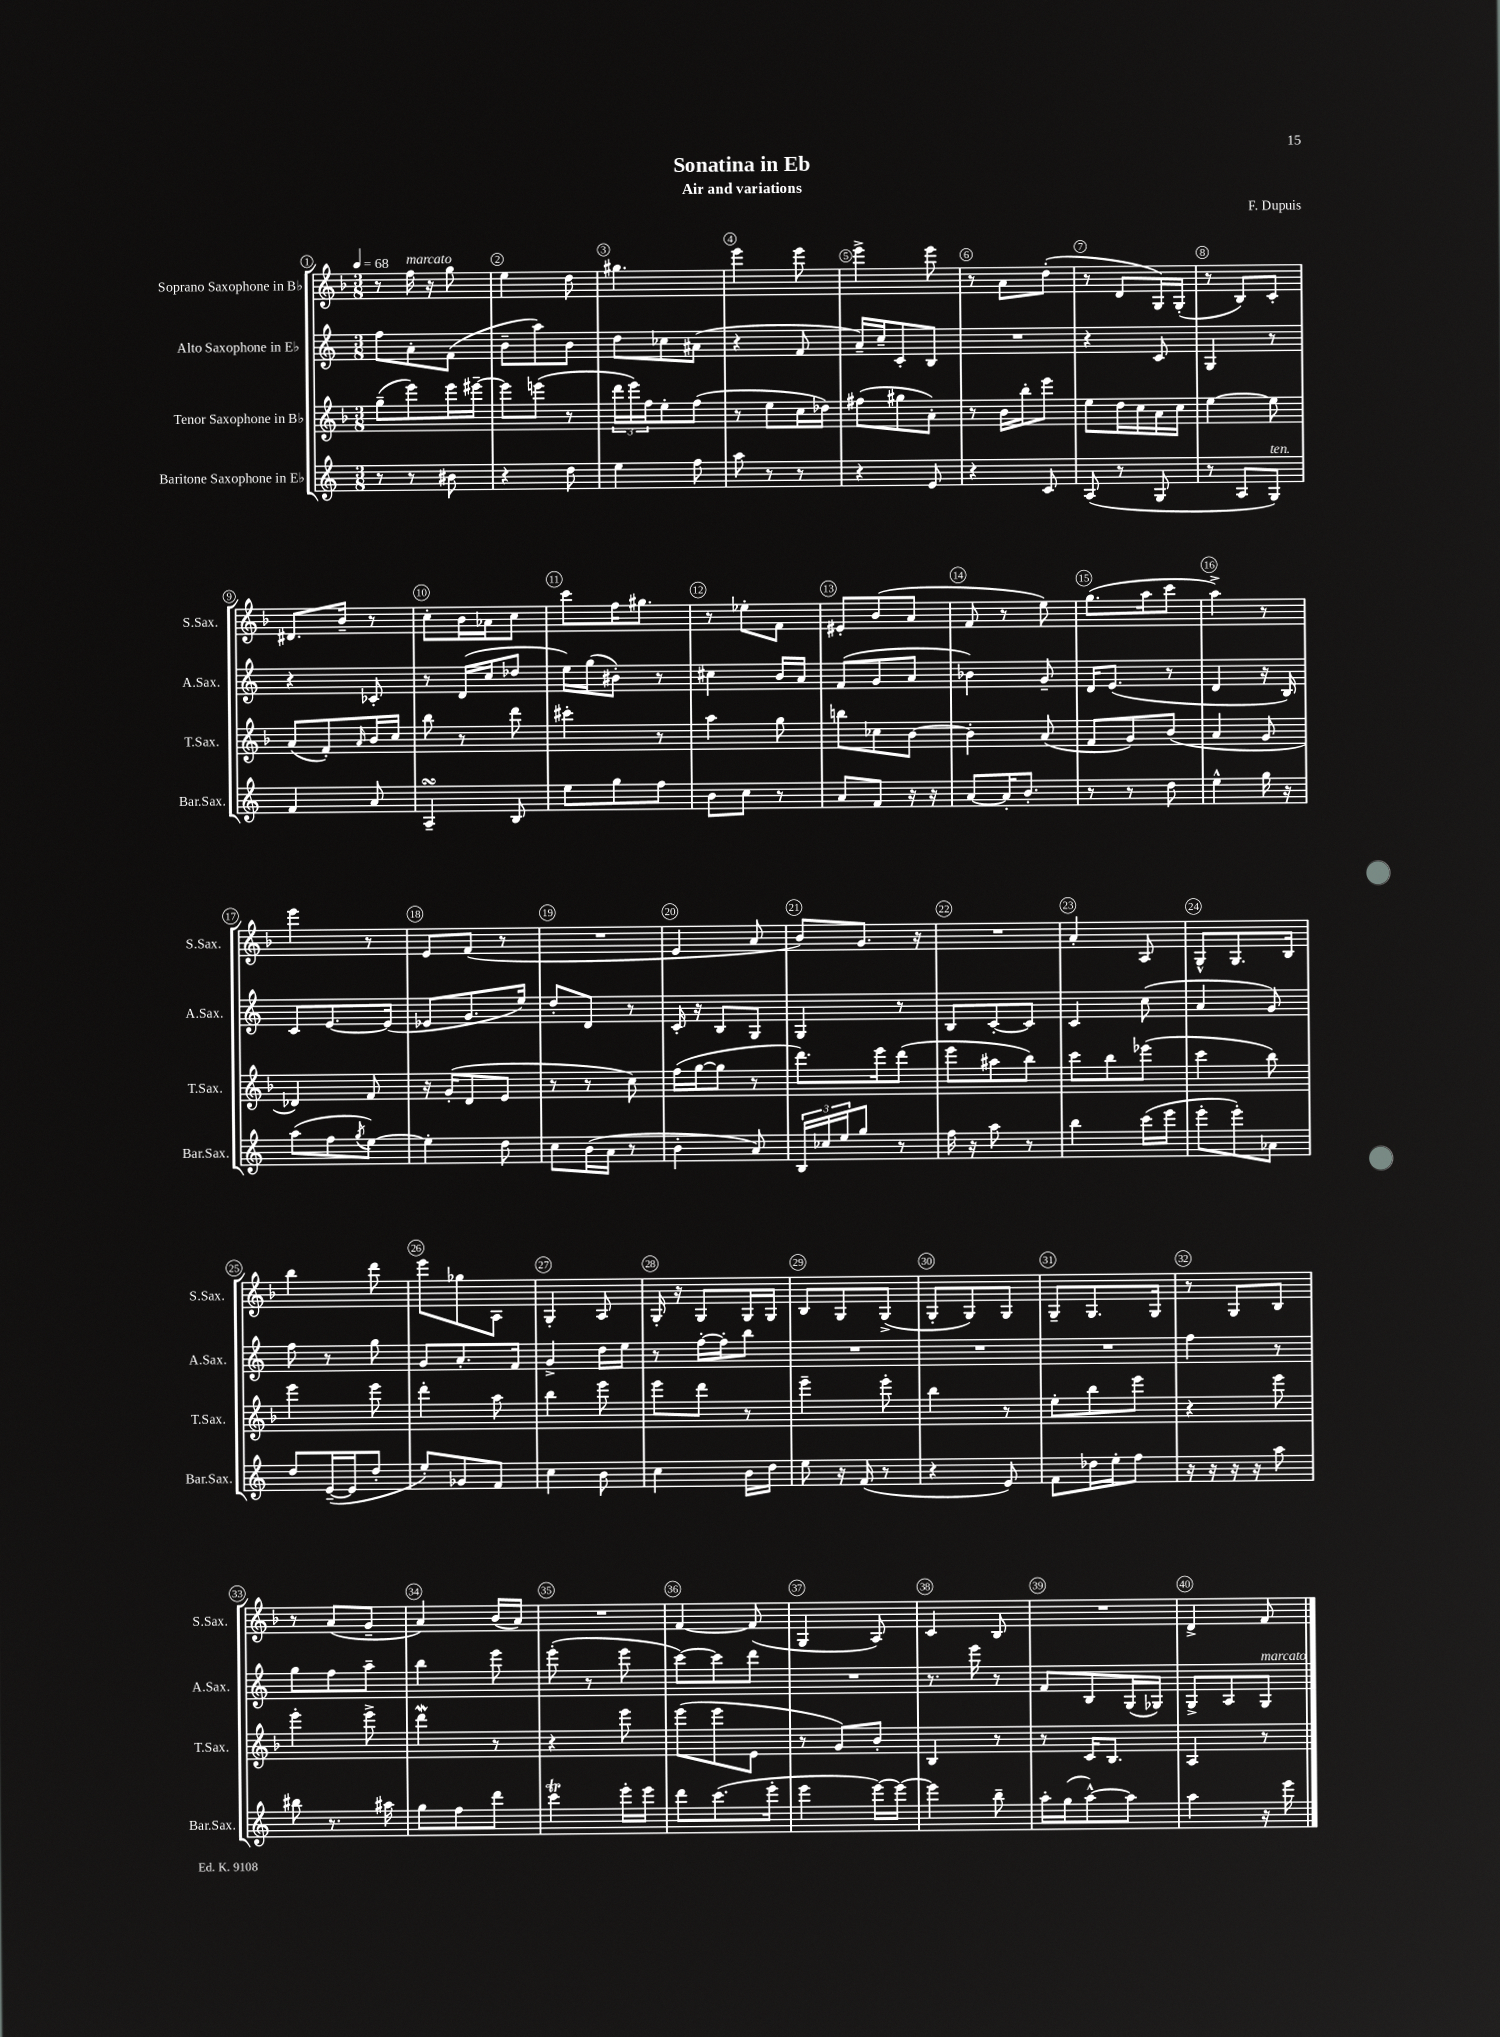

**kern	**kern	**kern	**kern
*part4	*part3	*part2	*part1
*staff4	*staff3	*staff2	*staff1
*I"Baritone Saxophone in E♭	*I"Tenor Saxophone in B♭	*I"Alto Saxophone in E♭	*I"Soprano Saxophone in B♭
*I'Bar.Sax.	*I'T.Sax.	*I'A.Sax.	*I'S.Sax.
*clefG2	*clefG2	*clefG2	*clefG2
*k[]	*k[b-]	*k[]	*k[b-]
*M3/8	*M3/8	*M3/8	*M3/8
*MM68	*MM68	*MM68	*MM68
=1	=1	=1	=1
8r	(8gg~\L	8ff\L	8r
!	!	!	!LO:TX:a:i:t=marcato
8r	8eee\)	8a'\	16ff\
.	.	.	16r
8b#X\	16eee\L	(8f\J	8gg\
.	[16eee#X~\JJ	.	.
=2	=2	=2	=2
4r	8eee#\L]	8b~\L	4ee\
.	(8eeen\J	8aa\)	.
8dd\	8r	8b\J	8dd\
=3	=3	=3	=3
4ee\	24ddd\LL	8dd\L	4.gg#X\
.	24eee\)	.	.
.	24ff\J	.	.
.	8ee'\	8cc-X\	.
8ff\	(8ff\J	(8a#X\J	.
=4	=4	=4	=4
8aa\	8r	4r	4eee\
8r	8ee\L	.	.
8r	16cc\L	8f/	8eee\
.	16dd-X\JJ)	.	.
=5	=5	=5	=5
4r	(8ff#X\L	16a~/LL)	4eee^\
.	.	16cc~/J	.
.	8gg#X\	8c'/	.
8e/	8a'\J)	8B/J	8eee\
=6	=6	=6	=6
4r	8r	4.r	8r
.	16b-\LL	.	8a\L
.	16bb-'\J	.	.
8c/	8eee\J	.	(8dd'\J
=7	=7	=7	=7
(8A/	8ee\L	4r	8r
8r	16dd\L	.	8d/L
.	16cc\	.	.
8G/	16a\	8c/	16G/L)
.	16cc\JJ	.	(16G'/JJ
=8	=8	=8	=8
8r	[4ee\	4G/	8r
8A/L	.	.	8B-/L)
!LO:TX:a:i:t=ten.	!	!	!
8G/J)	8ee\]	8r	8c'/J
!!LO:LB:g=z
=9	=9	=9	=9
4f/	(8a/L	4r	8.d#X/L
.	8f'/)	.	.
.	.	.	16b-~/Jk
.	16qqa/	.	.
8a/	16b-/L	8c-X'/	8r
.	16cc/JJ	.	.
=10	=10	=10	=10
4AsSSS~/	8bb-\	8r	8cc'\L
.	8r	(16d/LL	16b-\L
.	.	16cc/J	16a-X\J
8B/	8ddd\	8dd-X/J	8cc\J
=11	=11	=11	=11
8ee\L	4ccc#X'\	16ee\LL)	8ccc\L
.	.	(16gg\J	.
8gg\	.	8b#X'\J)	16ff\K
.	.	.	8.gg#X\J
8ff\J	8r	8r	.
=12	=12	=12	=12
8b\L	4aa\	4cc#X\	8r
8cc\J	.	.	8ee-X'\L
8r	8gg\	16b/LL	8f\J
.	.	16a/JJ	.
=13	=13	=13	=13
8a/L	8bbn\L	(8f/L	8e#X'/L
8f/J	8cc-X\	8g/	(8b-/
16r	[8b-\J	8a/J	8a/J
16r	.	.	.
=14	=14	=14	=14
[8a/L	4b-'\]	4b-X\)	8f/
16a'/K]	.	.	8r
8.b'/J	.	.	.
.	(8a/	8g~/	8ee\)
=15	=15	=15	=15
8r	8f/L	16d/KL	(8.gg\L
.	.	(8.e/J	.
8r	8g/)	.	.
.	.	.	16aa\k
8dd\	(8b-/J	8r	8ccc\J
=16	=16	=16	=16
4ee^^\	4a/	4d/	4aa^\)
16gg\	8g/	16r	8r
16r	.	16B/)	.
!!LO:LB:g=z
=17	=17	=17	=17
(8aa\L	4d-X/)	8c/L	4eee\
8ff\	.	[8.e/	.
8qgg/	.	.	.
[8ee\J)	8f/	.	8r
.	.	(16e/Jk]	.
=18	=18	=18	=18
4ee'\]	16r	8e-X/L	8e/L
.	(16g'/KL	.	.
.	8d/	8.g/	(8f/J
8dd\	8e/J	.	8r
.	.	16ee/Jk)	.
=19	=19	=19	=19
8cc\L	8r	8dd'/L	4.r
(16b\L	8r	8d/J	.
16a\JJ	.	.	.
8r	8cc\)	8r	.
=20	=20	=20	=20
4b'\	(16ff\LL	16c'/	4e/
.	[16gg\J	16r	.
.	8gg\J]	8B/L	.
8a/)	8r	8G/J	8a/
=21	=21	=21	=21
24B/LL	8.ddd\L)	4G/	8b-/L)
24cc-X/	.	.	.
24ee/J	.	.	.
8gg/J	.	.	8.g/J
.	16eee\k	.	.
8r	(8ddd\J	8r	.
.	.	.	16r
=22	=22	=22	=22
16ff\	8eee\L	8B/L	4.r
16r	.	.	.
8aa\	8aa#X\	[8c'/	.
8r	8bb-\J)	8c/J]	.
=23	=23	=23	=23
4bb\	8ccc\L	4c/	4a'/
.	8bb-\	.	.
(16ccc\LL	(8eee-X\J	(8cc\	8A/
16eee\JJ	.	.	.
=24	=24	=24	=24
8eee'\L	4ccc\	4a/	8G^^/L
8eee'\)	.	.	8.G/
8a-X\J	8bb-\)	8g/)	.
.	.	.	16B-/Jk
!!LO:LB:g=z
=25	=25	=25	=25
8dd/L	4eee\	8ff\	4bb-\
([16e~/L	.	8r	.
16e/J]	.	.	.
8dd'/J	8eee\	8gg\	8ddd\
=26	=26	=26	=26
8ee'/L)	4ddd'\	8g/L	8eee\L
8g-X/	.	8.a'/	8gg-X\
8f/J	8aa\	.	8A\J
.	.	16f/Jk	.
=27	=27	=27	=27
4cc\	4bb-\	4g^/	4G'/
8b\	8eee\	16dd\LL	8A/
.	.	16ee\JJ	.
=28	=28	=28	=28
4cc\	8eee\L	8r	16G'/
.	.	.	16r
.	8ddd\J	[16ff'\LL	8G/L
.	.	16ff'\J]	.
16b\LL	8r	8bb\J	16G/L
16dd\JJ	.	.	16G/JJ
=29	=29	=29	=29
8ee\	4eee~\	4.r	8B-/L
16r	.	.	8G/
(16f/	.	.	.
8r	8eee'\	.	(8G^/J
=30	=30	=30	=30
4r	4bb-\	4.r	8G'/L
.	.	.	8G/)
8e/)	8r	.	8G/J
=31	=31	=31	=31
8f\L	8ee'\L	4.r	8G~/L
16dd-X\L	8bb-\	.	8.G/
16ee'\J	.	.	.
8ff\J	8eee\J	.	.
.	.	.	16G/Jk
=32	=32	=32	=32
16r	4r	4ff\	8r
16r	.	.	.
16r	.	.	8G/L
16r	.	.	.
8aa\	8eee\	8r	8B-/J
!!LO:LB:g=z
=33	=33	=33	=33
8bb#X\	4eee'\	8gg\L	8r
8.r	.	8ff\	(8a/L
.	8eee^\	8aa~\J	8g~/J
16aa#X\	.	.	.
=34	=34	=34	=34
8gg\L	4dddW\	4bb\	4a/)
8ff\	.	.	.
8ddd\J	8r	8eee\	(16b-/LL
.	.	.	16a/JJ)
=35	=35	=35	=35
4cccT\	4r	(8eee'\	4.r
.	.	8r	.
16eee'\LL	8eee\	8eee\	.
16eee\JJ	.	.	.
=36	=36	=36	=36
8ddd\L	(8eee\L	[8ccc\L)	[4f/
(8.ccc\	8eee\	8ccc\]	.
.	8e\J	8ddd\J	(8f/]
16eee'\Jk	.	.	.
=37	=37	=37	=37
4eee\	8r	4.r	4G/
.	8g/L)	.	.
[16eee\LL)	8b-'/J	.	8A/)
16eee\JJ_	.	.	.
=38	=38	=38	=38
4eee\]	4B-/	8.r	4c/
.	.	16eee\	.
8bb~\	8r	8r	8B-/
=39	=39	=39	=39
16aa'\LL	8r	8f/L	4.r
(16gg\J	.	.	.
[8aa^^\)	16c/KL	8B/	.
.	8.B-/J	.	.
8aa\J]	.	(16G/L	.
.	.	16G-X/JJ)	.
=40	=40	=40	=40
4aa\	4A/	8G^/L	4d^/
.	.	8A/	.
!	!	!LO:TX:a:i:t=marcato	!
16r	8r	8G/J	8f/
16eee\	.	.	.
==	==	==	==
*-	*-	*-	*-
